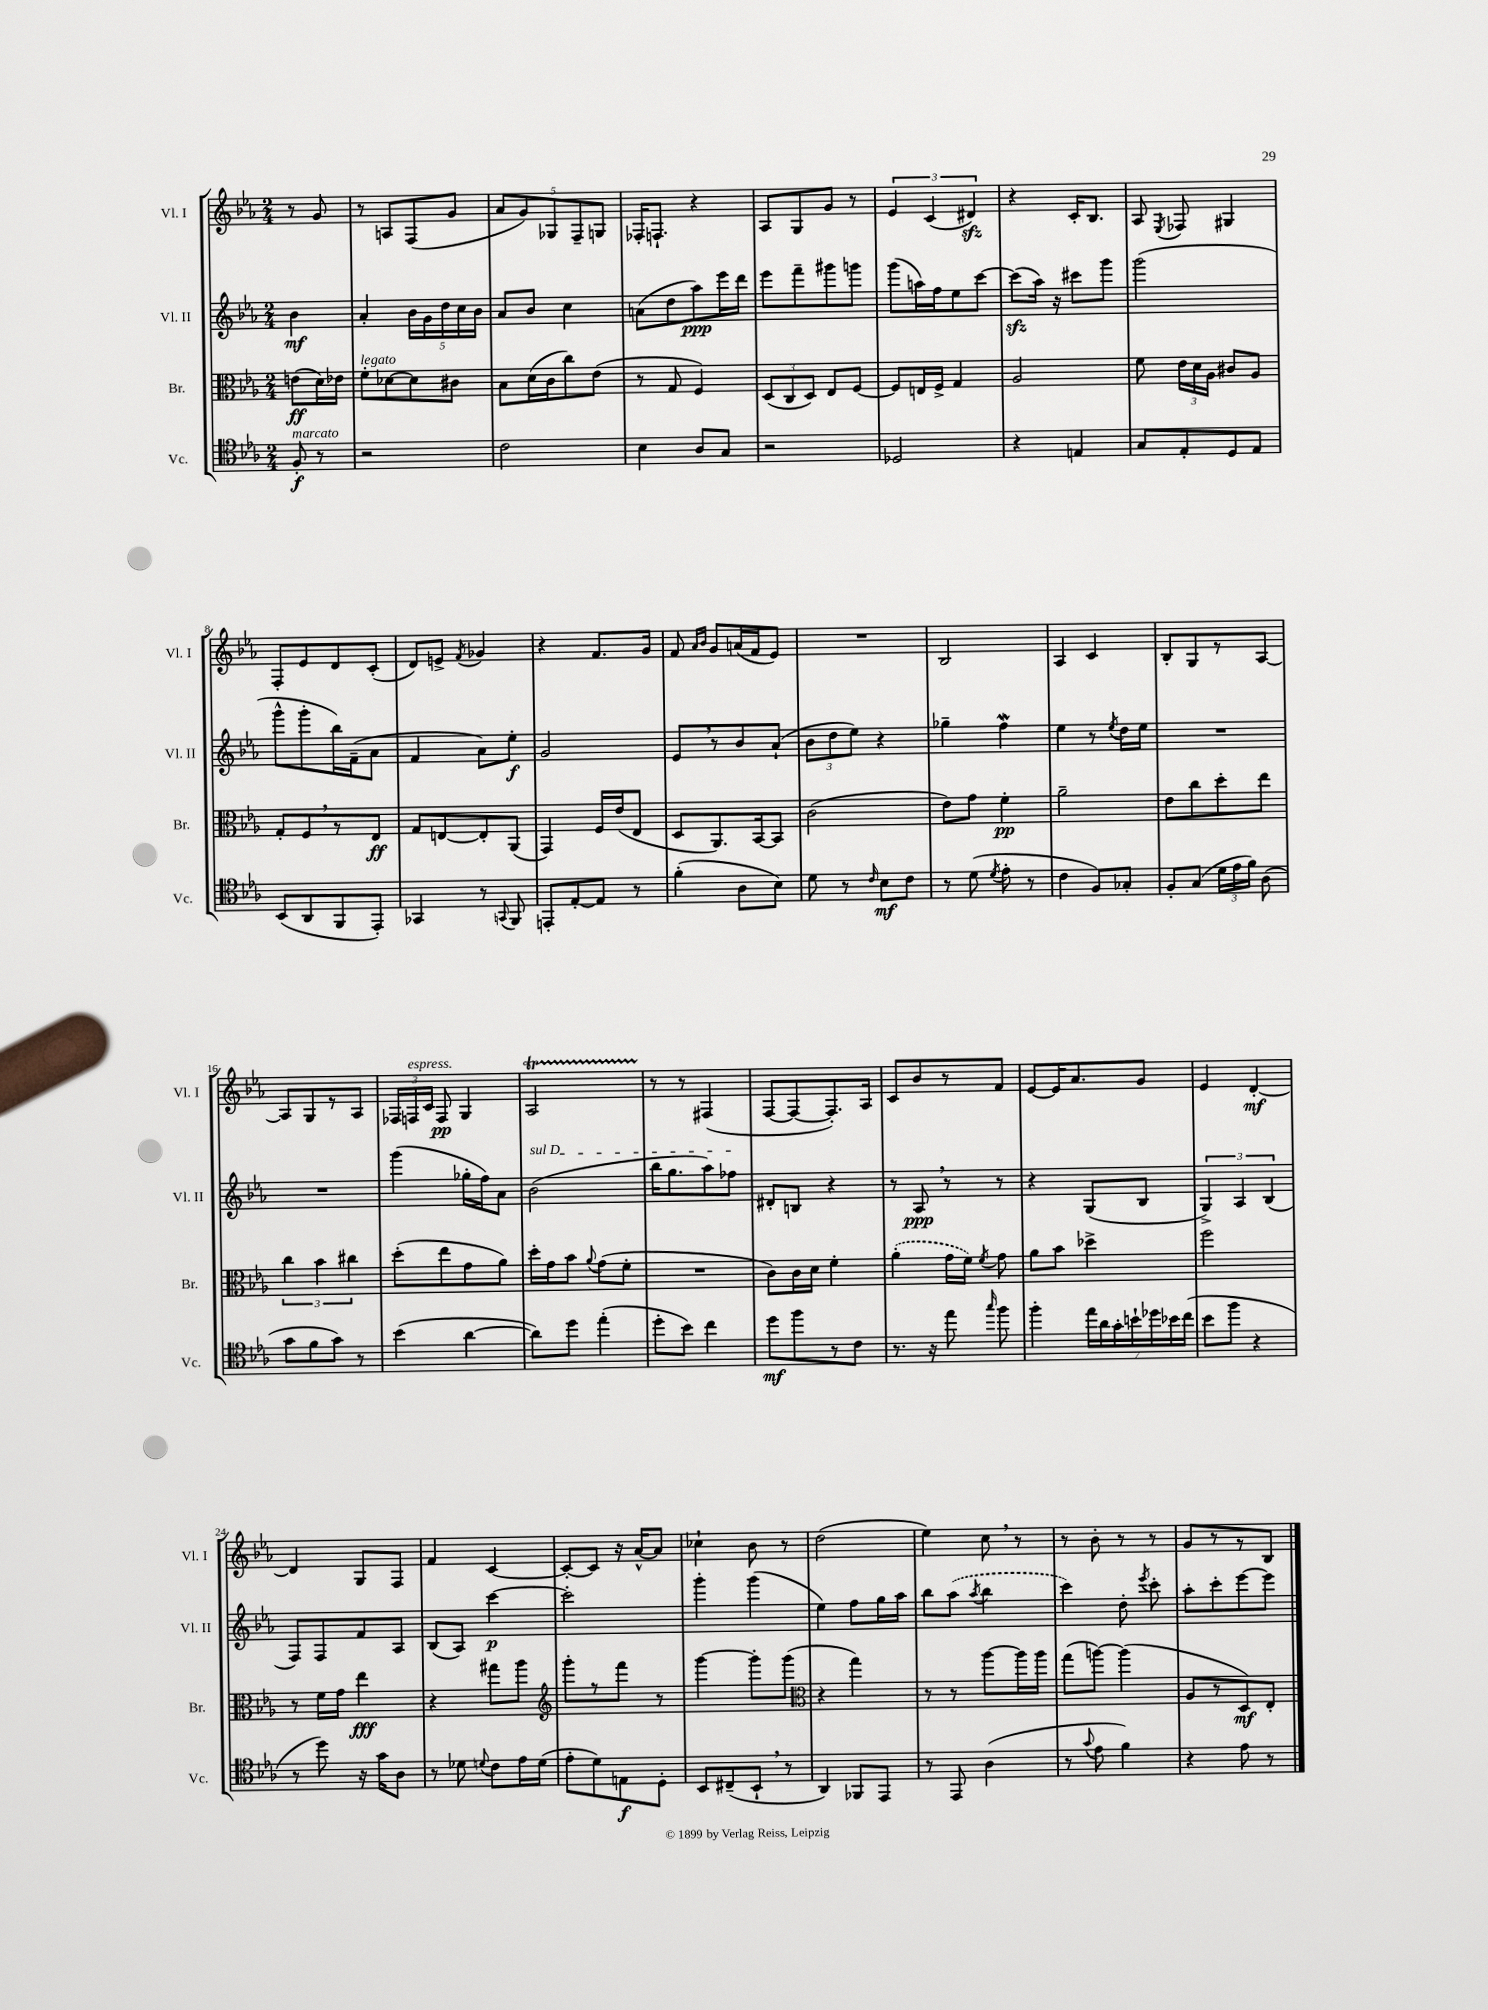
<<
\new StaffGroup <<
\new Staff = "s0" \with { instrumentName = "Vl. I" shortInstrumentName = "Vl. I" } {
    \clef treble \key ees \major \numericTimeSignature \time 2/4 \partial 4
    \autoBeamOff r8 g'8 |
    r8 a8[ f8( g'8] |
    \tuplet 5/4 { aes'8[ g'8) ges8 f8-- g8] } |
    fes16[-. f8.]-! r4 |
    aes8[ g8 g'8] r8 |
    \tuplet 3/2 { ees'4 c'4( dis'4\sfz) } |
    r4 c'16[-. bes8.] |
    aes8 \acciaccatura { ees8 } fes8 gis4 |
    f8[-. ees'8 d'8 c'8]-.( |
    d'8[) e'8]-> \acciaccatura { f'8 } ges'4 |
    r4 f'8.[ g'16] |
    f'8 \grace { aes'16[ bes'16] } g'8[ a'16( f'16 ees'8]) |
    R2 |
    bes2 |
    aes4 c'4 |
    bes8[-. g8 r8 aes8]~ |
    aes8[ g8 r8 aes8] |
    \tuplet 3/2 { fes16[ f16^\markup { \italic "espress." } c'16] } f8\pp g4 |
    aes2\startTrillSpan |
    r8\stopTrillSpan r8 fis4( |
    f8[~ f8~ f8.-.) aes16] |
    c'8[ bes'8 r8 f'8] |
    ees'8[~ ees'16 aes'8. g'8] |
    ees'4 d'4~-.\mf |
    d'4 g8[ f8] |
    f'4 c'4~ |
    c'8[~-. c'8] r16 aes'16[~-^ aes'8] |
    ces''4-! bes'8 r8 |
    d''2( |
    ees''4) c''8 \breathe r8 |
    r8 bes'8-. r8 r8 |
    g'8[ r8 r8 bes8] \bar "|." |
}
\new Staff = "s1" \with { instrumentName = "Vl. II" shortInstrumentName = "Vl. II" } {
    \clef treble \key ees \major \numericTimeSignature \time 2/4 \partial 4
    \autoBeamOff bes'4\mf |
    aes'4-. \tuplet 5/4 { bes'16[ g'16 d''16 c''16 bes'16] } |
    aes'8[ bes'8] c''4 |
    a'8[( d''8 aes''8\ppp) ees'''16 d'''16] |
    ees'''8[ f'''8-- gis'''8 g'''8] |
    g'''8[( a''16) f''16 ees''8 c'''8]~ |
    c'''8[\sfz( aes''16]) r16 cis'''8[ g'''8] |
    g'''2( |
    g'''8[-^ g'''8-. bes''16) f'16--( aes'8] |
    f'4 aes'8[) ees''8]-.\f |
    g'2 |
    ees'8[ \breathe r8 bes'8 aes'8]-!( |
    \tuplet 3/2 { bes'8[ d''8 ees''8]) } r4 |
    ges''4-- f''4\mordent |
    ees''4 r8 \acciaccatura { ees''8 } d''16[ ees''16] |
    R2 |
    R2 |
    g'''4( ges''16[-. f''16) aes'8] |
    \once \override TextSpanner.bound-details.left.text = \markup { \italic "sul D" } bes'2\startTextSpan( |
    bes''16[ g''8. aes''8) fes''8]\stopTextSpan |
    dis'8[-. b8] r4 |
    r8 aes8\ppp \breathe r8 r8 |
    r4 g8[( bes8] |
    \tuplet 3/2 { g4->) aes4 bes4( } |
    f8[) f8 f'8 aes8] |
    bes8[( aes8]) c'''4~\p |
    c'''2-. |
    g'''4-. g'''4( |
    ees''4) f''8[ g''16 aes''16] |
    bes''8[ \once \slurDashed aes''8]( \acciaccatura { aes''8 } bes''4 |
    c'''4) d''8-. \acciaccatura { ees'''8 } c'''8-. |
    aes''8[-. c'''8-. ees'''8~ ees'''8] \bar "|." |
}
\new Staff = "s2" \with { instrumentName = "Br." shortInstrumentName = "Br." } {
    \clef alto \key ees \major \numericTimeSignature \time 2/4 \partial 4
    \autoBeamOff e'8[\ff( d'16) ees'16] |
    f'8[-.^\markup { \italic "legato" } des'8~ des'8 cis'8] |
    bes8[ d'16( c'16 c''8) ees'8]( |
    r8 g8 f4) |
    \tuplet 3/2 { d8[( c8 d8]) } ees8[ f8]~ |
    f8[ e16 f16]-> g4 |
    aes2 |
    f'8 \tuplet 3/2 { ees'16[ d'16 aes16] } cis'8[ aes8] |
    g8[-. f8 \breathe r8 ees8]\ff |
    g8[ e8~ e8-. aes,8]( |
    g,4) f16[ ees'16( ees8] |
    d8[ aes,8.) bes,16~ bes,8] |
    c'2( |
    ees'8[) g'8] f'4-.\pp |
    aes'2-- |
    ees'8[ c''8 d''8-. ees''8] |
    \tuplet 3/2 { c''4 bes'4 cis''4 } |
    d''8[-.( ees''8 g'8 aes'8]) |
    d''16[-. g'16 bes'8] \appoggiatura { aes'8 } g'8[( f'8]-. |
    R2 |
    c'8[) c'16 d'16] f'4-. |
    \once \slurDashed aes'4-.( g'16[ f'16]) \acciaccatura { f'8 } g'8 |
    aes'8[ bes'8] des''4-> |
    f''2 |
    r8 f'16[ g'16] ees''4\fff |
    r4 gis''8[ aes''8] |
    \clef treble g'''8[-. r8 f'''8] r8 |
    g'''4~ g'''8[-. g'''8]( |
    \clef alto r4 g''4) |
    r8 r8 aes''8[~ aes''16 aes''16] |
    g''8[( a''8]~) a''4( |
    aes8[ r8 d8\mf) ees8]-. \bar "|." |
}
\new Staff = "s3" \with { instrumentName = "Vc." shortInstrumentName = "Vc." } {
    \clef tenor \key ees \major \numericTimeSignature \time 2/4 \partial 4
    \autoBeamOff f8-.\f^\markup { \italic "marcato" } r8 |
    r2 |
    c'2 |
    bes4 aes8[ g8] |
    r2 |
    des2 |
    r4 e4 |
    g8[ ees8-. d8 ees8] |
    bes,8[( aes,8 f,8 ees,8]-.) |
    ges,4 r8 \appoggiatura { g,8 } f,8 |
    e,8[-. ees8~-. ees8] r8 |
    f'4-.( aes8[ bes8]) |
    d'8 r8 \grace { c'16 } bes8[\mf c'8] |
    r8 d'8( \acciaccatura { d'8 } ees'8-. r8 |
    c'4 f8[) ges8]-. |
    f8[-. g8]( \tuplet 3/2 { d'16[ ees'16 f'16]) } aes8( |
    g'8[ f'8 g'8]) r8 |
    bes'4( aes'4~ |
    aes'8[) d''8] ees''4-.( |
    d''8[-. bes'8]) c''4 |
    d''8[\mf f''8 r8 c'8] |
    r8. r16 ees''8 \grace { g''16 } f''8 |
    f''4-. \tuplet 7/4 { ees''16[ aes'16 g'16-. b'16-! des''16 bes'16 c''16]( } |
    bes'8[ f''8] r4 |
    r8 d''8) r16 g'16[ aes8] |
    r8 des'8 \appoggiatura { d'8 } c'8[ ees'16 d'16]( |
    ees'8[-. d'8) e8\f d8]-. |
    bes,8[ cis8--( bes,8]-! \breathe r8 |
    aes,4) fes,8[ ees,8] |
    r8 ees,8 aes4( |
    r8 \appoggiatura { g'8 } ees'8 f'4) |
    r4 ees'8 r8 \bar "|." |
}
>>
>>
